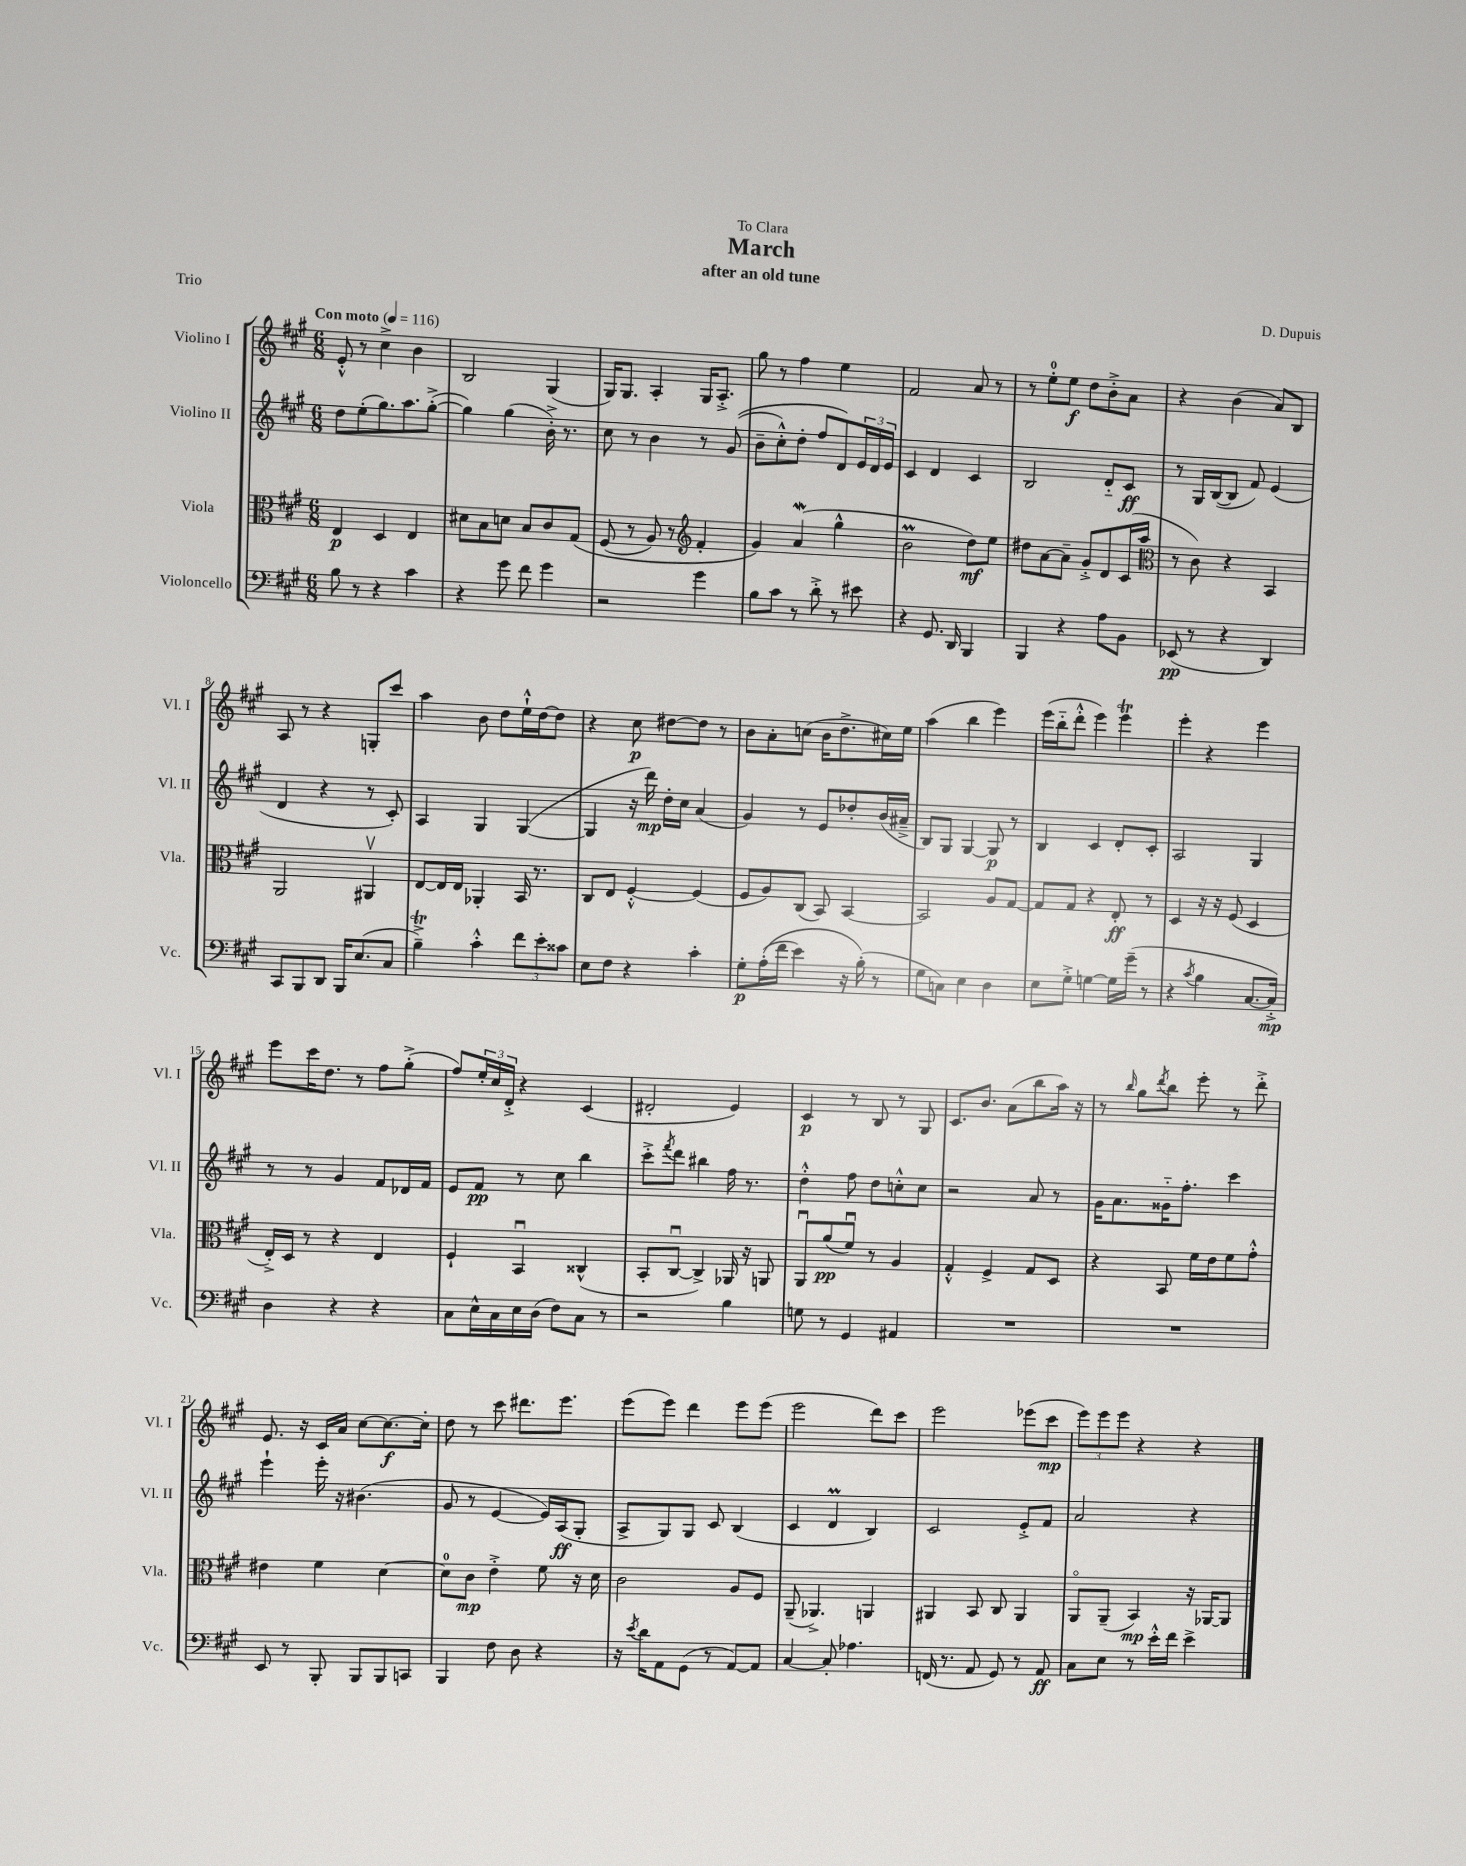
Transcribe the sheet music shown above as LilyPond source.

\header { title = "March" composer = "D. Dupuis" subtitle = "after an old tune" dedication = "To Clara" piece = "Trio" }
<<
\new StaffGroup <<
\new Staff = "s0" \with { instrumentName = "Violino I" shortInstrumentName = "Vl. I" } {
    \clef treble \key a \major \numericTimeSignature \time 6/8 \tempo "Con moto" 4 = 116
    e'8-.-^ r8 cis''4-> b'4 |
    b2 gis4( |
    gis16) gis8. a4-. gis16 a8.-.-> |
    gis''8 r8 fis''4 e''4 |
    fis'2 a'8 r8 |
    r8 e''8-0-. e''8\f d''8 b'8-.-> a'8 |
    r4 b'4( a'8) b8 |
    a8 r8 r4 g8-. cis'''8 |
    a''4 b'8 d''8 e''16-!-^ d''16~ d''8 |
    r4 cis''8\p dis''8~ dis''8 r8 |
    b'8 a'8-. c''8( b'16 d''8.-> cis''16) e''16 |
    a''4( b''4 e'''4) |
    e'''16( b''16-_ d'''8-.-^ e'''4) e'''4\trill |
    e'''4-. r4 e'''4 |
    e'''8 cis'''16 d''8. r8 fis''8 gis''8-.->( |
    fis''8) \tuplet 3/2 { e''16-. cis''16 d'16-.-> } r4 cis'4( |
    dis'2-. e'4) |
    cis'4\p r8 b8 r8 gis8 |
    cis'8. b'8. a'8( b''8 a''16) r16 |
    r8 \grace { b''16 } gis''8 \acciaccatura { d'''8 } b''8 e'''8-. r8 d'''8-.-> |
    e'8. r16 cis'16 a'16 cis''8~ cis''8.~\f cis''16-. |
    d''8 r8 cis'''8 dis'''8. e'''8. |
    e'''8( e'''8) d'''4 e'''8 e'''8( |
    e'''2 d'''8) cis'''8 |
    e'''2 ees'''8( cis'''8\mp |
    \tuplet 3/2 { e'''8) e'''8 e'''8 } r4 r4 \bar "|." |
}
\new Staff = "s1" \with { instrumentName = "Violino II" shortInstrumentName = "Vl. II" } {
    \clef treble \key a \major \numericTimeSignature \time 6/8
    d''8 e''8-.( gis''8.) a''8. gis''8~-.->( |
    gis''4) gis''4( b'16-.->) r8. |
    cis''8 r8 b'4 r8 gis'8(\( |
    b'8-- cis''8-.-^) d''8-. fis''8 d'8\) \tuplet 3/2 { e'16 d'16 e'16 } |
    cis'4 d'4 cis'4 |
    b2 d'8-_ cis'8\ff |
    r8 gis16 b16~( b8 fis'8) e'4( |
    d'4 r4 r8 cis'8-.) |
    a4 gis4 gis4~( |
    gis4 r16 d'''16\mp) d''16-. cis''16 a'4( |
    gis'4) r8 e'8 des''8-. b'16( ais'16---> |
    b8) gis8 gis4~ gis8\p r8 |
    b4 cis'4 d'8-. cis'8-. |
    a2 gis4 |
    r8 r8 gis'4 fis'8 des'16 fis'16 |
    e'8 fis'8\pp r8 cis''8 b''4 |
    cis'''8-.-> \acciaccatura { fis'''8 } d'''8 bis''4 fis''16 r8. |
    d''4-.-^ fis''8 d''8 c''8-.-^ c''8 |
    r2 a'8 r8 |
    gis'16 a'8. gisis'16-_ fis''8.-. cis'''4 |
    e'''4-! e'''16-. r16 bis'4.( |
    gis'8 r8 e'4~ e'16) a16\ff( gis8-. |
    a8-> gis8) gis8 cis'8 b4( |
    cis'4 d'4\prall b4) |
    cis'2 e'8-.-> fis'8 |
    a'2 r4 \bar "|." |
}
\new Staff = "s2" \with { instrumentName = "Viola" shortInstrumentName = "Vla." } {
    \clef alto \key a \major \numericTimeSignature \time 6/8
    e4\p d4 e4 |
    dis'8 b8 d'8 b8 cis'8 gis8\( |
    fis8( r8 a8) r8 \clef treble fis'4-. |
    gis'4\) a'4\mordent( gis''4-^ |
    b'2\prall d''8\mf) e''8 |
    dis''8 a'8~ a'8-- gis'8-.-> d'8 cis'16( a''16 |
    \clef alto r8 cis'8) r4 b,4 |
    a,2 ais,4\upbow |
    e8~ e16 e16 aes,4-. b,16 r8. |
    cis8 e8 fis4~-.-^ fis4( |
    fis8 a8) cis8( b,8) b,4~ |
    b,2 a8 gis8~ |
    gis8 gis8 r4 e8-.\ff r8 |
    d4 r16 r16 fis8( d4 |
    e16-.->) d16 r8 r4 e4 |
    fis4-! b,4\downbow cisis4-^( |
    b,8-. cis8~\downbow cis4->) aes,16 r16 a,8 |
    a,8\downbow a'8\pp( fis'8\downbow) r8 a4 |
    gis4-.-^ fis4-> gis8 d8 |
    r4 b,8 fis'16 e'16 fis'8 gis'8-.-^ |
    eis'4 fis'4 d'4~ |
    d'8-0 cis'8\mp e'4-.-> fis'8 r16 d'16 |
    cis'2 a8 fis8 |
    a,8--( aes,4.->) a,4 |
    ais,4 b,8 cis8 ais,4 |
    a,8\flageolet a,8--( b,4\mp) r16 aes,16~ aes,8 \bar "|." |
}
\new Staff = "s3" \with { instrumentName = "Violoncello" shortInstrumentName = "Vc." } {
    \clef bass \key a \major \numericTimeSignature \time 6/8
    b8 r8 r4 cis'4 |
    r4 gis'8 fis'8 gis'4 |
    r2 gis'4 |
    b8 cis'8 r8 d'8-.-> r8 eis'8 |
    r4 gis,8. d,16 b,,4 |
    b,,4 r4 a8 b,8 |
    ees,8\pp( r8 r4 d,4) |
    cis,8 b,,8 d,8 b,,16 e8.( cis8 |
    b4--->\trill) cis'4-.-^ \tuplet 3/2 { fis'8 e'8-. cisis'8 } |
    e8 fis8 r4 cis'4-. |
    gis8-.\p a16-.(\( fis'16 e'4) r16 b16-.(\) r8 |
    gis8 c8) e4 d4 |
    e8 gis8-.-> g4~ g16 gis'16--( r8 |
    r4 \acciaccatura { cis'8 } b4 cis8.~ cis16-.->\mp) |
    d4 r4 r4 |
    cis8 e16-^ cis16 e16 d16( fis8) cis8 r8 |
    r2 b4 |
    g8 r8 gis,4 ais,4 |
    R2. |
    R2. |
    e,8 r8 b,,8-. b,,8 b,,8 c,8 |
    b,,4 fis8 d8 r4 |
    r16 \acciaccatura { e'8 } d'16 a,8 gis,8( r8 a,8~) a,8 |
    cis4~ cis8-. aes4. |
    f,16( r8. a,8 gis,8) r8 a,8\ff |
    cis8 e8 r8 e'16-.-^ fis'16 e'4-> \bar "|." |
}
>>
>>
